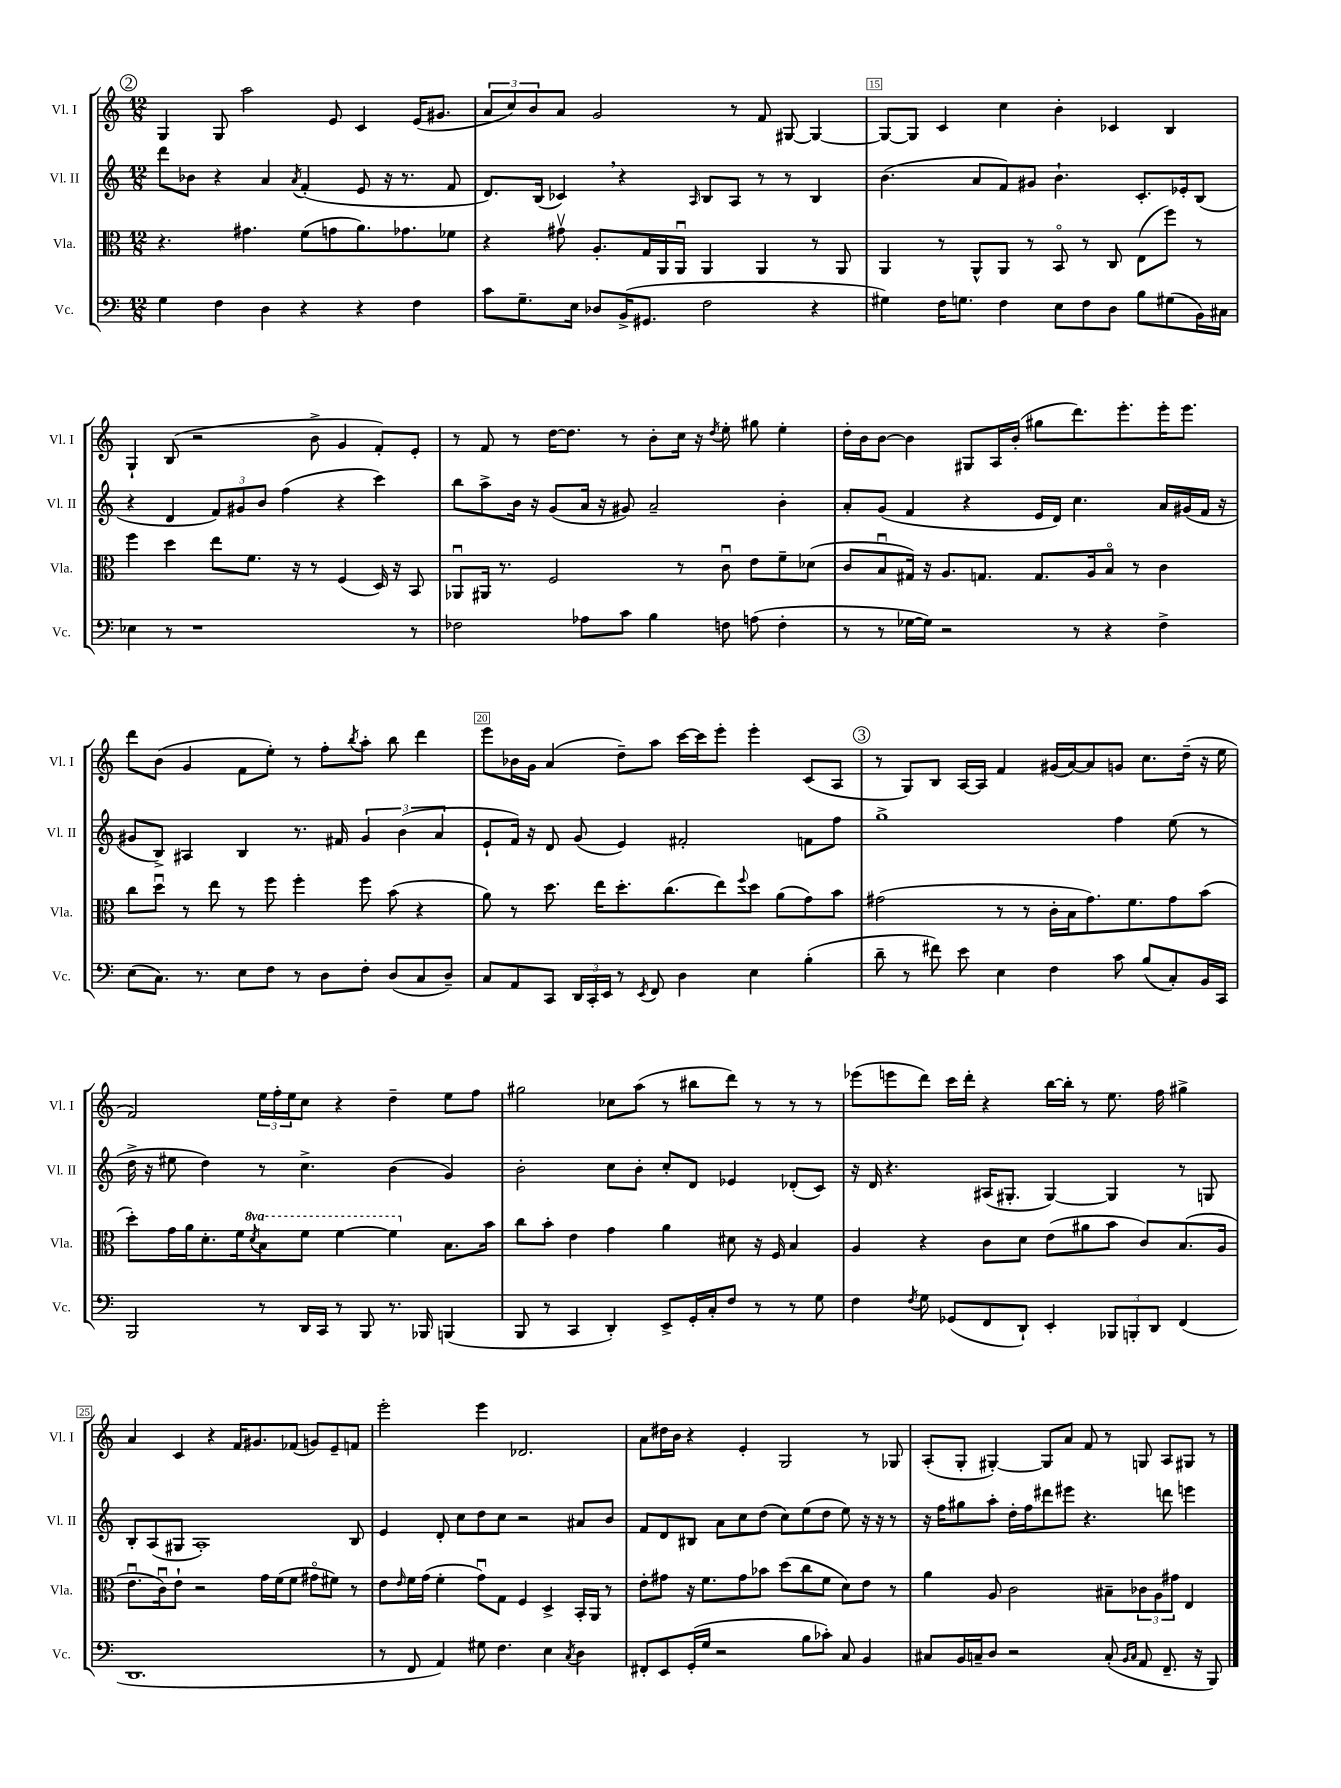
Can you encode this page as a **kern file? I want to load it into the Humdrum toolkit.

**kern	**kern	**kern	**kern
*staff4	*staff3	*staff2	*staff1
*clefF4	*clefC3	*clefG2	*clefG2
*k[]	*k[]	*k[]	*k[]
*M12/8	*M12/8	*M12/8	*M12/8
4G	4.r	8ddd	4G
.	.	8b-	.
4F	.	4r	8G
.	4.g#	.	2aa
4D	.	4a	.
.	.	8qa	.
4r	(8f	(4f'	.
.	8g	.	8e
4r	8.a)	8e	4c
.	.	16r	.
.	8.g-	8.r	.
4F	.	.	(16e
.	.	.	8.g#
.	8f-	8f	.
=	=	=	=
8c	4r	8.d)	12a
.	.	.	12cc)
8.G~	.	.	.
.	.	.	12b
.	.	(16B	.
.	8g#v	4c-)	8a
16E	.	.	.
8D-	8.A'	.	2g
(16BB^	.	4r	.
8.GG#	16G	.	.
.	16AA	.	.
.	16AAu	.	.
.	.	16qqA	.
2F	4AA	8B	.
.	.	8A	8r
.	4AA	8r	8f
.	.	8r	[8G#
4r	8r	4B	4G#_
.	8AA	.	.
=	=	=	=
4G#)	4AA	(4.b	8G#_
.	.	.	8G#]
16F	8r	.	4c
8.G	.	.	.
.	8AA^^	8a	.
4F	8AA	8f)	4cc
.	8r	8g#	.
8E	8BBo	4.b`	4b'
8F	8r	.	.
8D	8C	.	4c-
8B	(8E	8.c'	.
(8G#	8ff)	.	4B
.	.	16e-'	.
16BB)	8r	(8B	.
16C#	.	.	.
=	=	=	=
4E-	4ff	4r	4G`
8r	4dd	4d	(8B
1r	.	.	2r
.	8ee	12f)	.
.	.	12g#	.
.	8.f	.	.
.	.	12b	.
.	.	(4ff	.
.	16r	.	.
.	8r	.	8b^
.	(4F	4r	4g
.	16D)	4ccc)	8f')
.	16r	.	.
8r	8BB	.	8e'
=	=	=	=
2F-	8AA-u	8bb	8r
.	16AA#	8aa^	8f
.	8.r	.	.
.	.	16b	8r
.	.	16r	.
.	2F	(8g	[16dd
.	.	.	8.dd]
8A-	.	16a	.
.	.	16r	.
8c	.	8g#)	8r
4B	.	2a~	8b'
.	8r	.	16cc
.	.	.	16r
.	.	.	8qdd
8F	8cu	.	8ee'
(8A	8e	.	8gg#
4F'	8f~	4b'	4ee'
.	(8d-	.	.
=	=	=	=
8r	8c	8a'	16dd'
.	.	.	16b
8r	8Bu	(8g	[8b
[16G-	16G#)	4f	4b]
16G-])	16r	.	.
2r	8.A	.	.
.	.	4r	8G#
.	8.G	.	.
.	.	.	16A
.	.	.	(16b'
.	8.G	16e	8gg#
.	.	16d)	.
8r	.	4.cc	8.ddd)
.	16A	.	.
4r	8Bo	.	.
.	.	.	8.eee'
.	8r	.	.
4F^	4c	16a	16eee'
.	.	(16g#	8.eee
.	.	16f	.
.	.	16r	.
=	=	=	=
(8E	8cc	8g#	8ddd
8.C)	8ddu	8B^)	(8b
.	8r	4A#	4g
8.r	.	.	.
.	8ee	.	.
8E	8r	4B	8f
8F	8ff	.	8ee')
8r	4ff'	8.r	8r
8D	.	.	8ff'
.	.	16f#	.
.	.	.	8qbb
8F'	8ff	6g#	8aa'
(8D	(8b	.	8bb
.	.	(6b	.
8C	4r	.	4ddd
.	.	6a	.
8D~)	.	.	.
=	=	=	=
8C	8a)	8e`	8eee
8AA	8r	16f)	16b-
.	.	16r	16g
8CC	8.dd	8d	(4a
24DD	.	(8g	.
24CC'	.	.	.
.	16ee	.	.
24EE	.	.	.
8r	8.dd'	4e)	8dd~)
8qEE	.	.	.
8FF	.	.	8aa
.	(8.cc	.	.
4D	.	2f#'	[16ccc
.	.	.	16ccc]
.	8ee)	.	8eee'
.	8qqff	.	.
4E	8dd	.	4eee'
.	(8a	.	.
(4B'	8g)	8f	(8c
.	8b	8ff	8A
=	=	=	=
8d~	(2g#	1gg^	8r
8r	.	.	8G)
8f#)	.	.	8B
8e	.	.	[16A
.	.	.	16A]
4E	8r	.	4f
.	8r	.	.
4F	16c'	.	(16g#
.	16B	.	[16a)
.	8.g#)	.	8a]
8c	.	4ff	8g
.	8.f	.	.
(8B	.	.	8.cc
8C')	8g#	(8ee	.
.	.	.	(16dd~
16BB	(8b	8r	16r
16CC	.	.	16ee
=	=	=	=
2BBB	8dd')	16dd^	2f)
.	.	16r	.
.	16g	8ee#	.
.	16a	.	.
.	8.d'	4dd)	.
.	16f	.	.
.	8qdd	.	.
8r	8b	8r	24ee
.	.	.	24ff'
.	.	.	24ee
16DD	8ff	4.cc^	8cc
16CC	.	.	.
8r	[4ff	.	4r
8BBB	.	.	.
8.r	4ff]	(4b	4dd~
16BBB-	.	.	.
(4BBB	8.B	4g)	8ee
.	.	.	8ff
.	16b	.	.
=	=	=	=
8BBB	8cc	2b'	2gg#
8r	8b'	.	.
4CC	4e	.	.
4DD')	4g	8cc	8cc-
.	.	8b'	(8aa
8EE^	4a	8cc'	8r
16GG'	.	8d	8bb#
16C'	.	.	.
8F	8d#	4e-	8ddd)
8r	16r	.	8r
.	16F	.	.
8r	4B	(8d-'	8r
8G	.	8c)	8r
=	=	=	=
4F	4A	16r	(8eee-
.	.	16d	.
.	.	4.r	8eee
8qF	.	.	.
8G	4r	.	8ddd)
(8GG-	.	.	16ccc
.	.	.	16ddd'
8FF	8c	(16A#	4r
.	.	8.G#'	.
8DD`)	8d	.	.
4EE'	(8e	[4G#)	[16bb
.	.	.	16bb']
.	8a#	.	8r
12BBB-	8b	4G#]	8.ee
12BBB'	.	.	.
.	8c)	.	.
12DD	.	.	.
.	.	.	16ff
(4FF	(8.B	8r	4gg#^
.	.	8G	.
.	16A	.	.
=	=	=	=
1.DD	8.eu	8B'	4a
.	.	(8A	.
.	16cu)	.	.
.	8e`	8G#	4c
.	2r	1A')	.
.	.	.	4r
.	.	.	16f
.	.	.	8.g#
.	16g	.	.
.	(16f	.	.
.	8f	.	(8f-
.	8g#o	.	8g)
.	8f#)	.	8e~
.	8r	8B	8f
=	=	=	=
8r	8e	4e	2eee'
.	16qqe	.	.
8FF	16f	.	.
.	(16g	.	.
4AA)	4f'	8d'	.
.	.	8cc	.
8G#	8gu)	8dd	4eee
4.F	8G	8cc	.
.	4F	2r	2.d-
4E	4D^	.	.
8qC	.	.	.
4D	16BB'	8a#	.
.	16AA	.	.
.	8r	8b	.
=	=	=	=
8FF#'	8e'	8f	8a
8EE	8g#	8d	16dd#
.	.	.	16b
(16GG'	16r	8B#	4r
16G	8.f	.	.
2r	.	8a	.
.	8g#	8cc	4e'
.	8b-	(8dd	.
.	(8dd	8cc)	2G
8B	8cc	(8ee	.
8c-')	8f	8dd	.
8C	8d)	8ee)	.
4BB	8e	16r	8r
.	.	16r	.
.	8r	8r	8G-
=	=	=	=
8C#	4a	16r	(8A'
.	.	16ff	.
16BB	.	8gg#	8G'
16C~	.	.	.
8D	8A	8aa'	[4G#')
2r	2c	16dd'	.
.	.	16ff	.
.	.	8ddd#	8G#]
.	.	8eee#	8a
.	.	4.r	8f
(8C'	8B#~	.	8r
16qqBB	.	.	.
16qqC	.	.	.
8AA	12c-	.	8G
.	12A	.	.
8.FF~	.	8ddd	8A
.	12g#	.	.
.	4E	4eee	8G#
16r	.	.	.
8BBB)	.	.	8r
==	==	==	==
*-	*-	*-	*-
